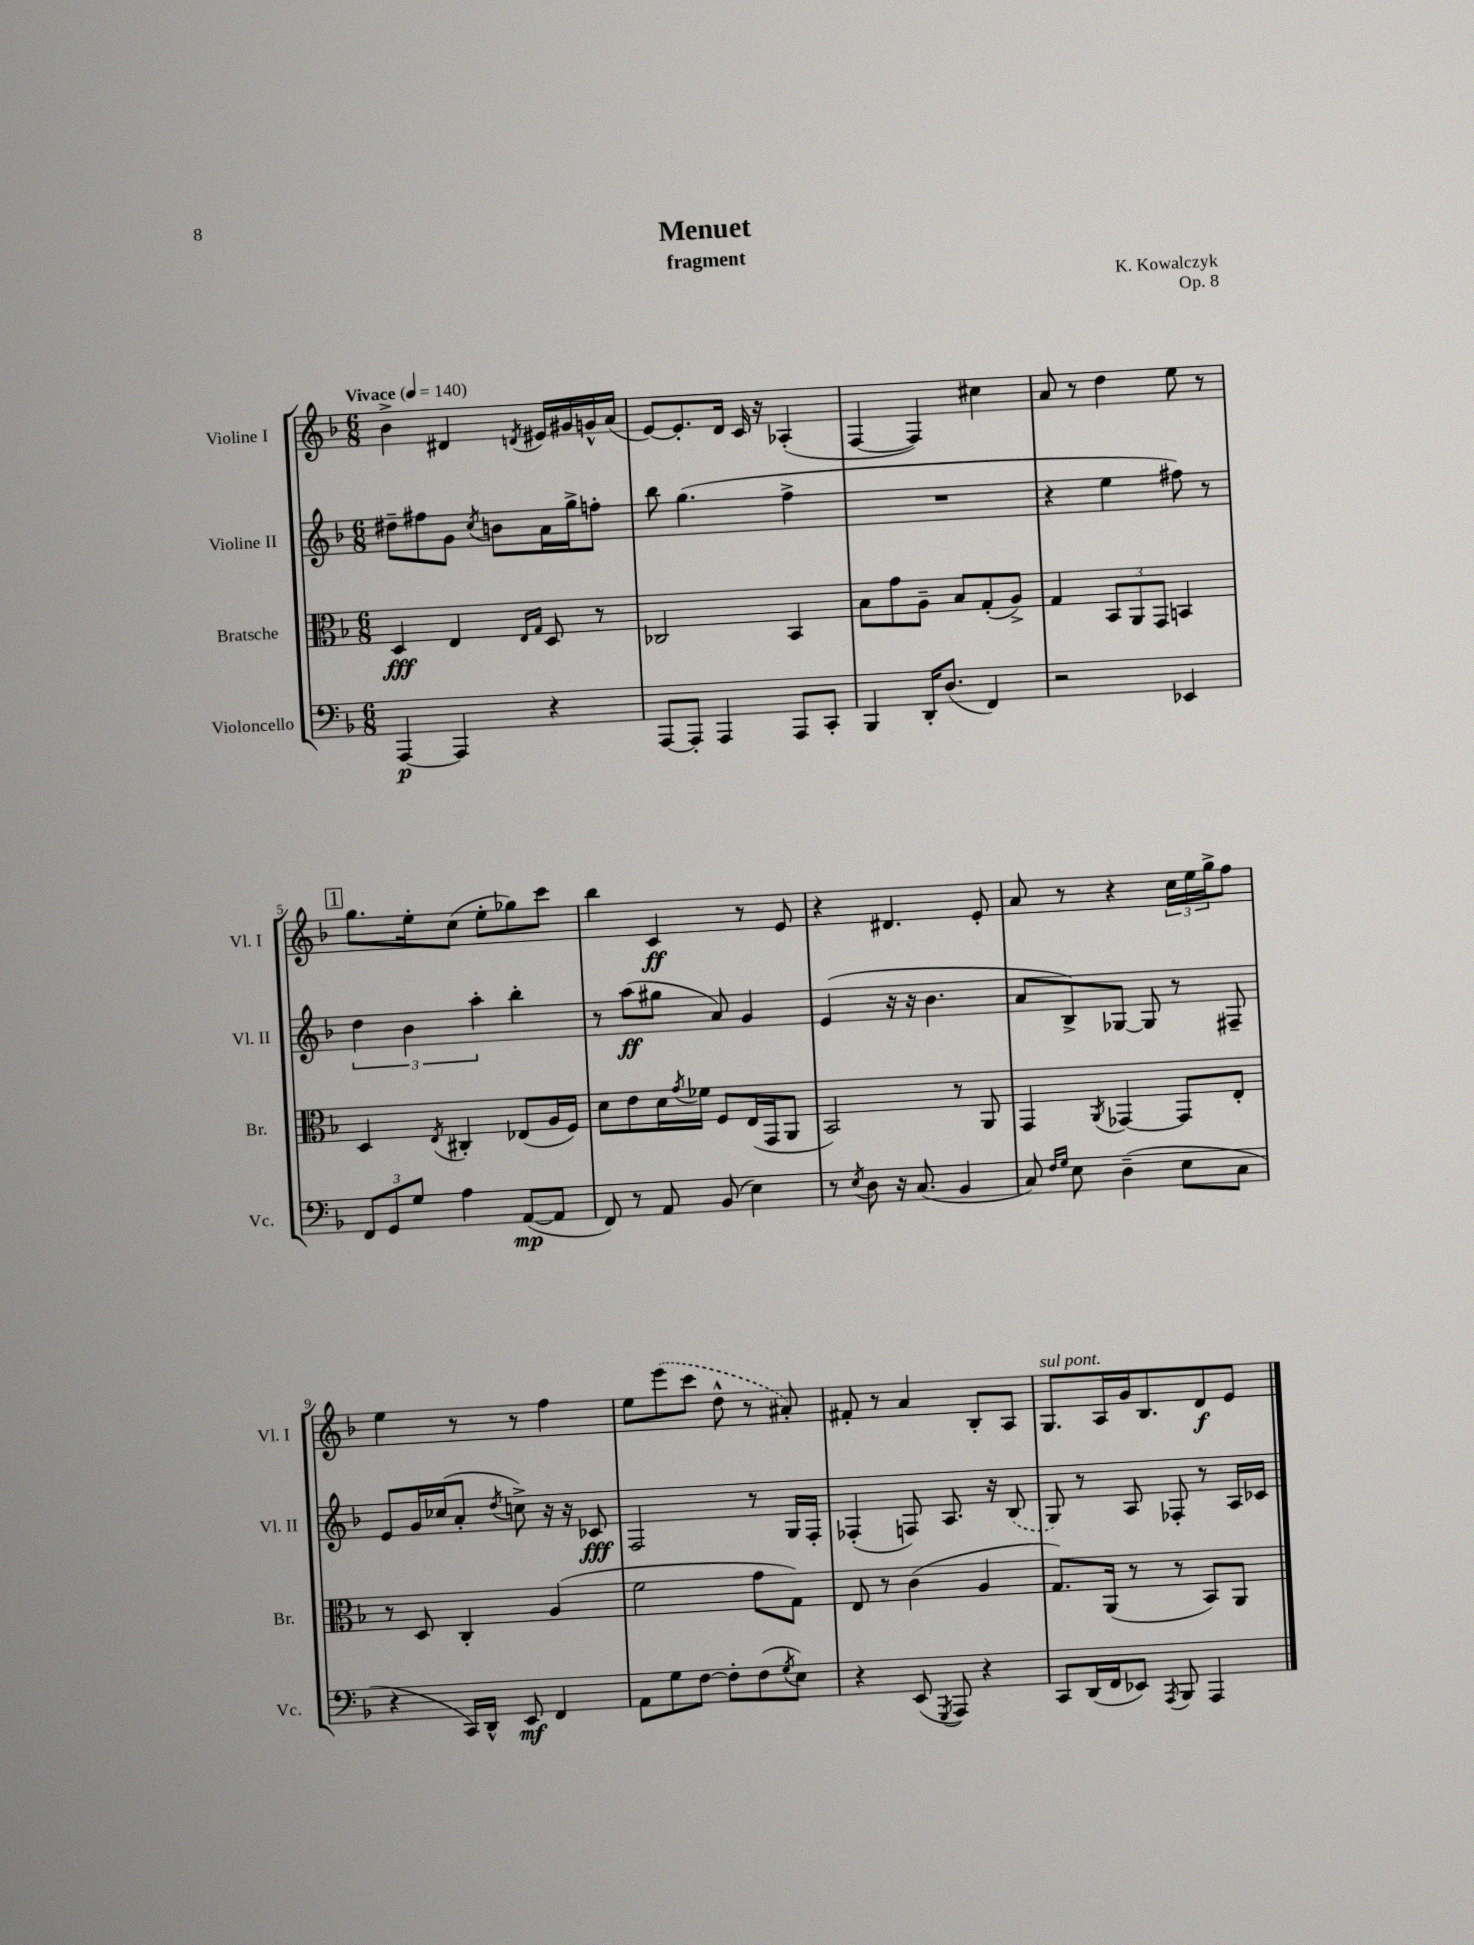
\header { title = "Menuet" composer = "K. Kowalczyk" subtitle = "fragment" opus = "Op. 8" }
<<
\new StaffGroup <<
\new Staff = "s0" \with { instrumentName = "Violine I" shortInstrumentName = "Vl. I" } {
    \clef treble \key f \major \numericTimeSignature \time 6/8 \tempo "Vivace" 4 = 140
    bes'4-> dis'4 \acciaccatura { d'8 } eis'16 gis'16 g'16-^ a'16( |
    e'8~) e'8.-. d'16 c'16 r16 aes4-.( |
    f4~ f4) cis''4 |
    a'8 r8 d''4 e''8 r8 |
    \mark \markup { \box "1" } g''8. e''16-. c''8( e''8-. ges''8) c'''8 |
    bes''4 c'4\ff r8 e'8 |
    r4 dis'4. e'8-. |
    a'8 r8 r4 \tuplet 3/2 { c''16 e''16 g''16-> } f''8 |
    e''4 r8 r8 f''4 |
    e''8 \once \slurDashed e'''8( c'''8 d''8-^ r8 ais'8-.) |
    fis'8-. r8 a'4 bes8-. a8 |
    g8.^\markup { \italic "sul pont." } a16 g'16 bes8. d'8\f e'8 \bar "|." |
}
\new Staff = "s1" \with { instrumentName = "Violine II" shortInstrumentName = "Vl. II" } {
    \clef treble \key f \major \numericTimeSignature \time 6/8
    dis''8-- fis''8 g'8 \acciaccatura { c''8 } b'8 a'16 g''16-> f''8-. |
    bes''8 g''4.( f''4-> |
    R2. |
    r4 e''4 fis''8) r8 |
    \mark \markup { \box "1" } \tuplet 3/2 { d''4 bes'4 a''4-. } bes''4-. |
    r8 a''8\ff( gis''8 a'8) g'4 |
    e'4( r16 r16 bes'4. |
    a'8 bes8->) ges8~ ges8 r8 fis8-- |
    e'8 g'16 ces''16( a'8-. \acciaccatura { d''8 } c''8->) r16 r16 ces'8\fff |
    f2 r8 g16 f16-. |
    fes4-.( f8) a8. r16 \once \slurDashed bes8( |
    g8) r8 a8 fes8-. r8 a16 ces'16 \bar "|." |
}
\new Staff = "s2" \with { instrumentName = "Bratsche" shortInstrumentName = "Br." } {
    \clef alto \key f \major \numericTimeSignature \time 6/8
    d4\fff e4 \grace { e16 g16 } d8 r8 |
    ces2 bes,4 |
    bes8 g'8 a8-- bes8 g8-.( a8->) |
    g4 \tuplet 3/2 { bes,8 a,8 g,8 } b,4 |
    \mark \markup { \box "1" } d4 \acciaccatura { e8 } cis4-. ees8( a16 f16) |
    d'8 e'8 d'16 \acciaccatura { g'8 } fes'16 f8 e16( g,16 a,8 |
    bes,2) r8 a,8 |
    g,4 \acciaccatura { a,8 } ges,4~ ges,8 e8-. |
    r8 d8 c4-. a4( |
    f'2 g'8 g8) |
    e8 r8 c'4( a4 |
    g8.) a,16( r8 r8 bes,8) a,8 \bar "|." |
}
\new Staff = "s3" \with { instrumentName = "Violoncello" shortInstrumentName = "Vc." } {
    \clef bass \key f \major \numericTimeSignature \time 6/8
    a,,4~\p a,,4 r4 |
    a,,8~ a,,8-. a,,4 a,,8 c,8-. |
    bes,,4 d,16-. d8.( f,4) |
    r2 ees,4 |
    \mark \markup { \box "1" } \tuplet 3/2 { f,8 g,8 g8 } a4 a,8~\mp( a,8 |
    f,8) r8 a,8 bes,8( e4) |
    r8 \acciaccatura { e8 } d8 r16 c8.( bes,4 |
    c8) \grace { f16 g16 } e8 d4--( e8 c8 |
    r4 c,16) d,16-^ e,8\mf f,4 |
    a,8 g8 f8~ f8-. f8( \acciaccatura { g8 } e8) |
    r4 e,8( \acciaccatura { g,,8 } a,,8) r4 |
    c,8 d,16( f,16 ees,8) \acciaccatura { a,,8 } bes,,8 a,,4 \bar "|." |
}
>>
>>
